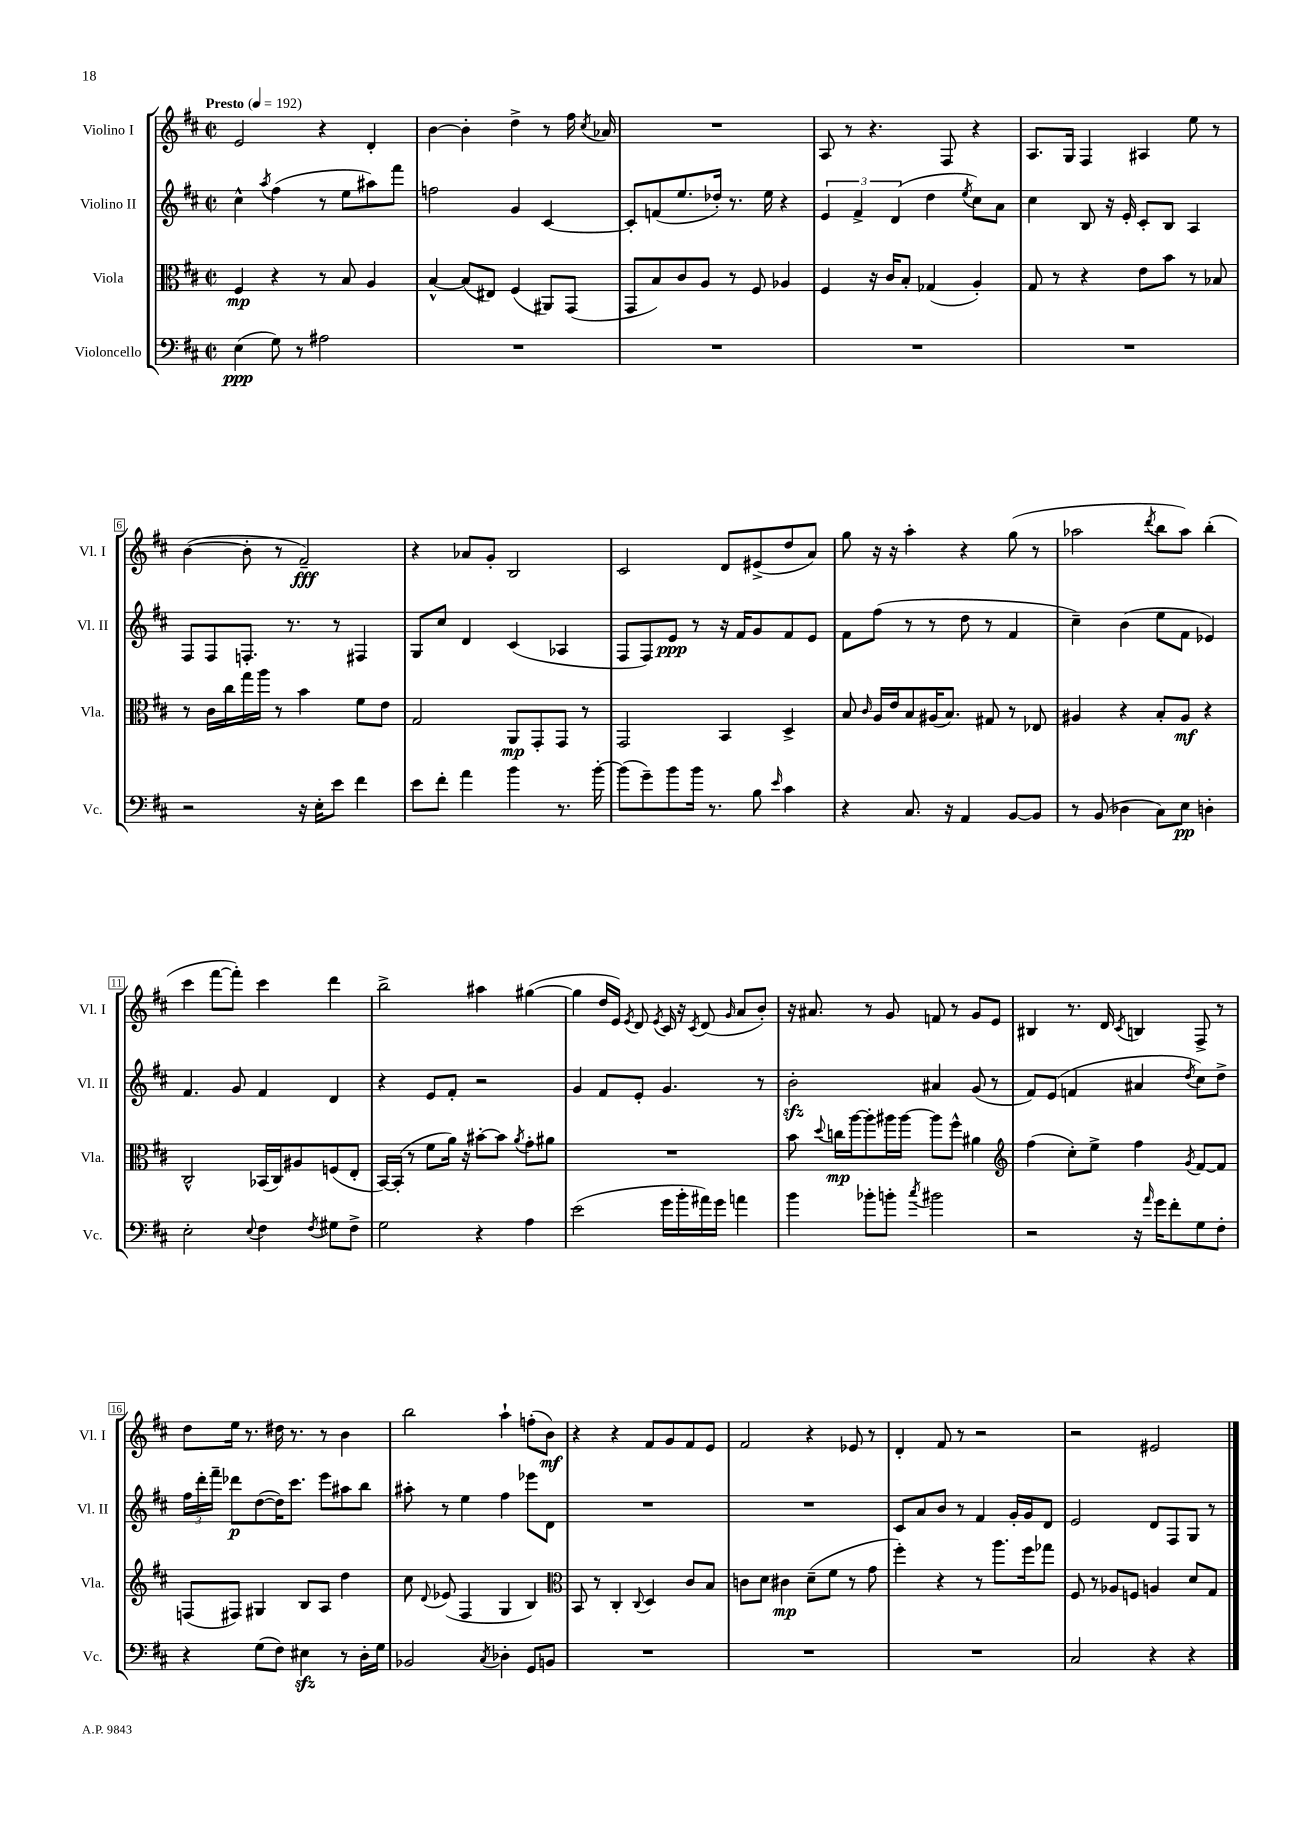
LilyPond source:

<<
\new StaffGroup <<
\new Staff = "s0" \with { instrumentName = "Violino I" shortInstrumentName = "Vl. I" } {
    \clef treble \key d \major \defaultTimeSignature \time 2/2 \tempo "Presto" 4 = 192
    \autoBeamOff e'2 r4 d'4-. |
    b'4~ b'4-. d''4-> r8 fis''16 \acciaccatura { cis''8 } aes'16 |
    R1 |
    a8 r8 r4. fis8 r4 |
    a8.[ g16] fis4 ais4 e''8 r8 |
    b'4~( b'8-. r8 fis'2--\fff) |
    r4 aes'8[ g'8]-. b2 |
    cis'2 d'8[ eis'8->( d''8 a'8]) |
    g''8 r16 r16 a''4-. r4 g''8( r8 |
    aes''2 \acciaccatura { d'''8 } b''8[ aes''8]) b''4-.( |
    cis'''4 fis'''8[~ fis'''8]-.) cis'''4 d'''4 |
    b''2-> ais''4 gis''4~( |
    gis''4 d''16[ e'16]) \acciaccatura { e'8 } d'8 \acciaccatura { e'8 } cis'16 r16 \acciaccatura { cis'8 } d'8( \grace { g'16 } a'8[ b'8]-.) |
    r16 ais'8. r8 g'8 f'8 r8 g'8[ e'8] |
    bis4 r8. d'16 \acciaccatura { cis'8 } b4 fis8-> r8 |
    d''8[ e''16] r8. dis''16 r8. r8 b'4 |
    b''2 a''4-! f''8[-.( b'8]\mf) |
    r4 r4 fis'8[ g'8 fis'8 e'8] |
    fis'2 r4 ees'8 r8 |
    d'4-. fis'8 r8 r2 |
    r2 eis'2 \bar "|." |
}
\new Staff = "s1" \with { instrumentName = "Violino II" shortInstrumentName = "Vl. II" } {
    \clef treble \key d \major \defaultTimeSignature \time 2/2
    \autoBeamOff cis''4-^ \acciaccatura { a''8 } fis''4( r8 e''8[ ais''8) fis'''8] |
    f''2 g'4 cis'4~ |
    cis'8[-. f'8( e''8. des''16]-.) r8. e''16 r4 |
    \tuplet 3/2 { e'4 fis'4-> d'4( } d''4 \acciaccatura { e''8 } cis''8[) a'8] |
    cis''4 b8 r16 e'16-. cis'8[-. b8] a4 |
    fis8[ fis8 f8.]-. r8. r8 fis4 |
    g8[ cis''8] d'4 cis'4( aes4 |
    fis8[ fis8) e'8]\ppp r8 r16 fis'16[ g'8 fis'8 e'8] |
    fis'8[ fis''8]( r8 r8 d''8 r8 fis'4 |
    cis''4--) b'4( e''8[ fis'8] ees'4) |
    fis'4. g'8 fis'4 d'4 |
    r4 e'8[ fis'8]-. r2 |
    g'4 fis'8[ e'8]-. g'4. r8 |
    b'2-.\sfz ais'4 g'8( r8 |
    fis'8[) e'8]( f'4 ais'4 \acciaccatura { d''8 } cis''8[) d''8]-> |
    \tuplet 3/2 { fis''16[ d'''16-. fis'''16]-- } des'''8[\p d''8~( d''16) cis'''8.] e'''8[ ais''8 b''8] |
    ais''8-. r8 e''4 fis''4 ees'''8[ d'8] |
    R1 |
    R1 |
    cis'8[ a'8 b'8] r8 fis'4 g'16[-. g'16 d'8] |
    e'2 d'8[ fis8 g8] r8 \bar "|." |
}
\new Staff = "s2" \with { instrumentName = "Viola" shortInstrumentName = "Vla." } {
    \clef alto \key d \major \defaultTimeSignature \time 2/2
    \autoBeamOff fis4\mp r4 r8 b8 a4 |
    b4~-^ b8[( eis8]) fis4( ais,8[) g,8]( |
    g,8[ b8) cis'8 a8] r8 fis8 aes4 |
    fis4 r16 cis'16[ b8]-. ges4( a4-.) |
    g8 r8 r4 e'8[ b'8] r8 bes8 |
    r8 cis'16[ cis''16 g''16 a''16] r8 b'4 fis'8[ e'8] |
    g2 a,8[\mp g,8-. g,8] r8 |
    g,2 b,4 d4-> |
    b8 \grace { cis'16 } a16[ e'16 b8 ais16( b8.]) gis8 r8 ees8 |
    ais4 r4 b8[-. ais8]\mf r4 |
    cis2-^ bes,16[( cis16) ais8 f8( e8]-. |
    b,16[~) b,16]-.( r8 fis'8[ a'16]) r16 bis'8[~-. bis'8] \acciaccatura { a'8 } g'8[-. ais'8] |
    R1 |
    b'8 \appoggiatura { d''8 } c''16[\mp a''16~ a''8-. ais''16 ais''16]~ ais''8[ fis''8]-^ ais'4 |
    \clef treble fis''4( cis''8[-.) e''8]-> fis''4 \acciaccatura { g'8 } fis'8[~ fis'8] |
    f8[( fis8]) gis4 b8[ a8] d''4 |
    cis''8 \appoggiatura { d'8 } ees'8( fis4 g4 b4) |
    \clef alto b,8 r8 cis4-. \appoggiatura { cis8 } d4 cis'8[ b8] |
    c'8[ d'8] cis'4\mp d'8[--( fis'8] r8 g'8 |
    fis''4-.) r4 r8 a''8.[ fis''16 ges''8] |
    fis8 r8 aes8[ f8] a4 d'8[ g8] \bar "|." |
}
\new Staff = "s3" \with { instrumentName = "Violoncello" shortInstrumentName = "Vc." } {
    \clef bass \key d \major \defaultTimeSignature \time 2/2
    \autoBeamOff e4\ppp( g8) r8 ais2 |
    R1 |
    R1 |
    R1 |
    R1 |
    r2 r16 e16[-. e'8] fis'4 |
    e'8[ fis'8]-. a'4 b'4 r8. b'16~-. |
    b'8[( g'8--) b'8 b'16] r8. b8 \grace { e'16 } cis'4 |
    r4 cis8. r16 a,4 b,8[~ b,8] |
    r8 b,8( des4 cis8[) e8]\pp d4-. |
    e2-. \appoggiatura { e8 } fis4 \acciaccatura { fis8 } gis8[ fis8]-> |
    g2 r4 a4 |
    e'2( g'16[ b'16-. ais'16) g'16] a'4 |
    b'4 bes'8[-. b'8]-. \acciaccatura { cis''8 } bis'2 |
    r2 r16 \grace { a'16 } g'16[ fis'8-. g8 fis8]-. |
    r4 g8[( fis8]) eis4\sfz r8 d16[-. g16] |
    bes,2 \acciaccatura { cis8 } des4-. g,8[ b,8] |
    R1 |
    R1 |
    R1 |
    cis2 r4 r4 \bar "|." |
}
>>
>>
\layout { \context { \Score \override BarNumber.stencil = #(make-stencil-boxer 0.1 0.3 ly:text-interface::print) } }
